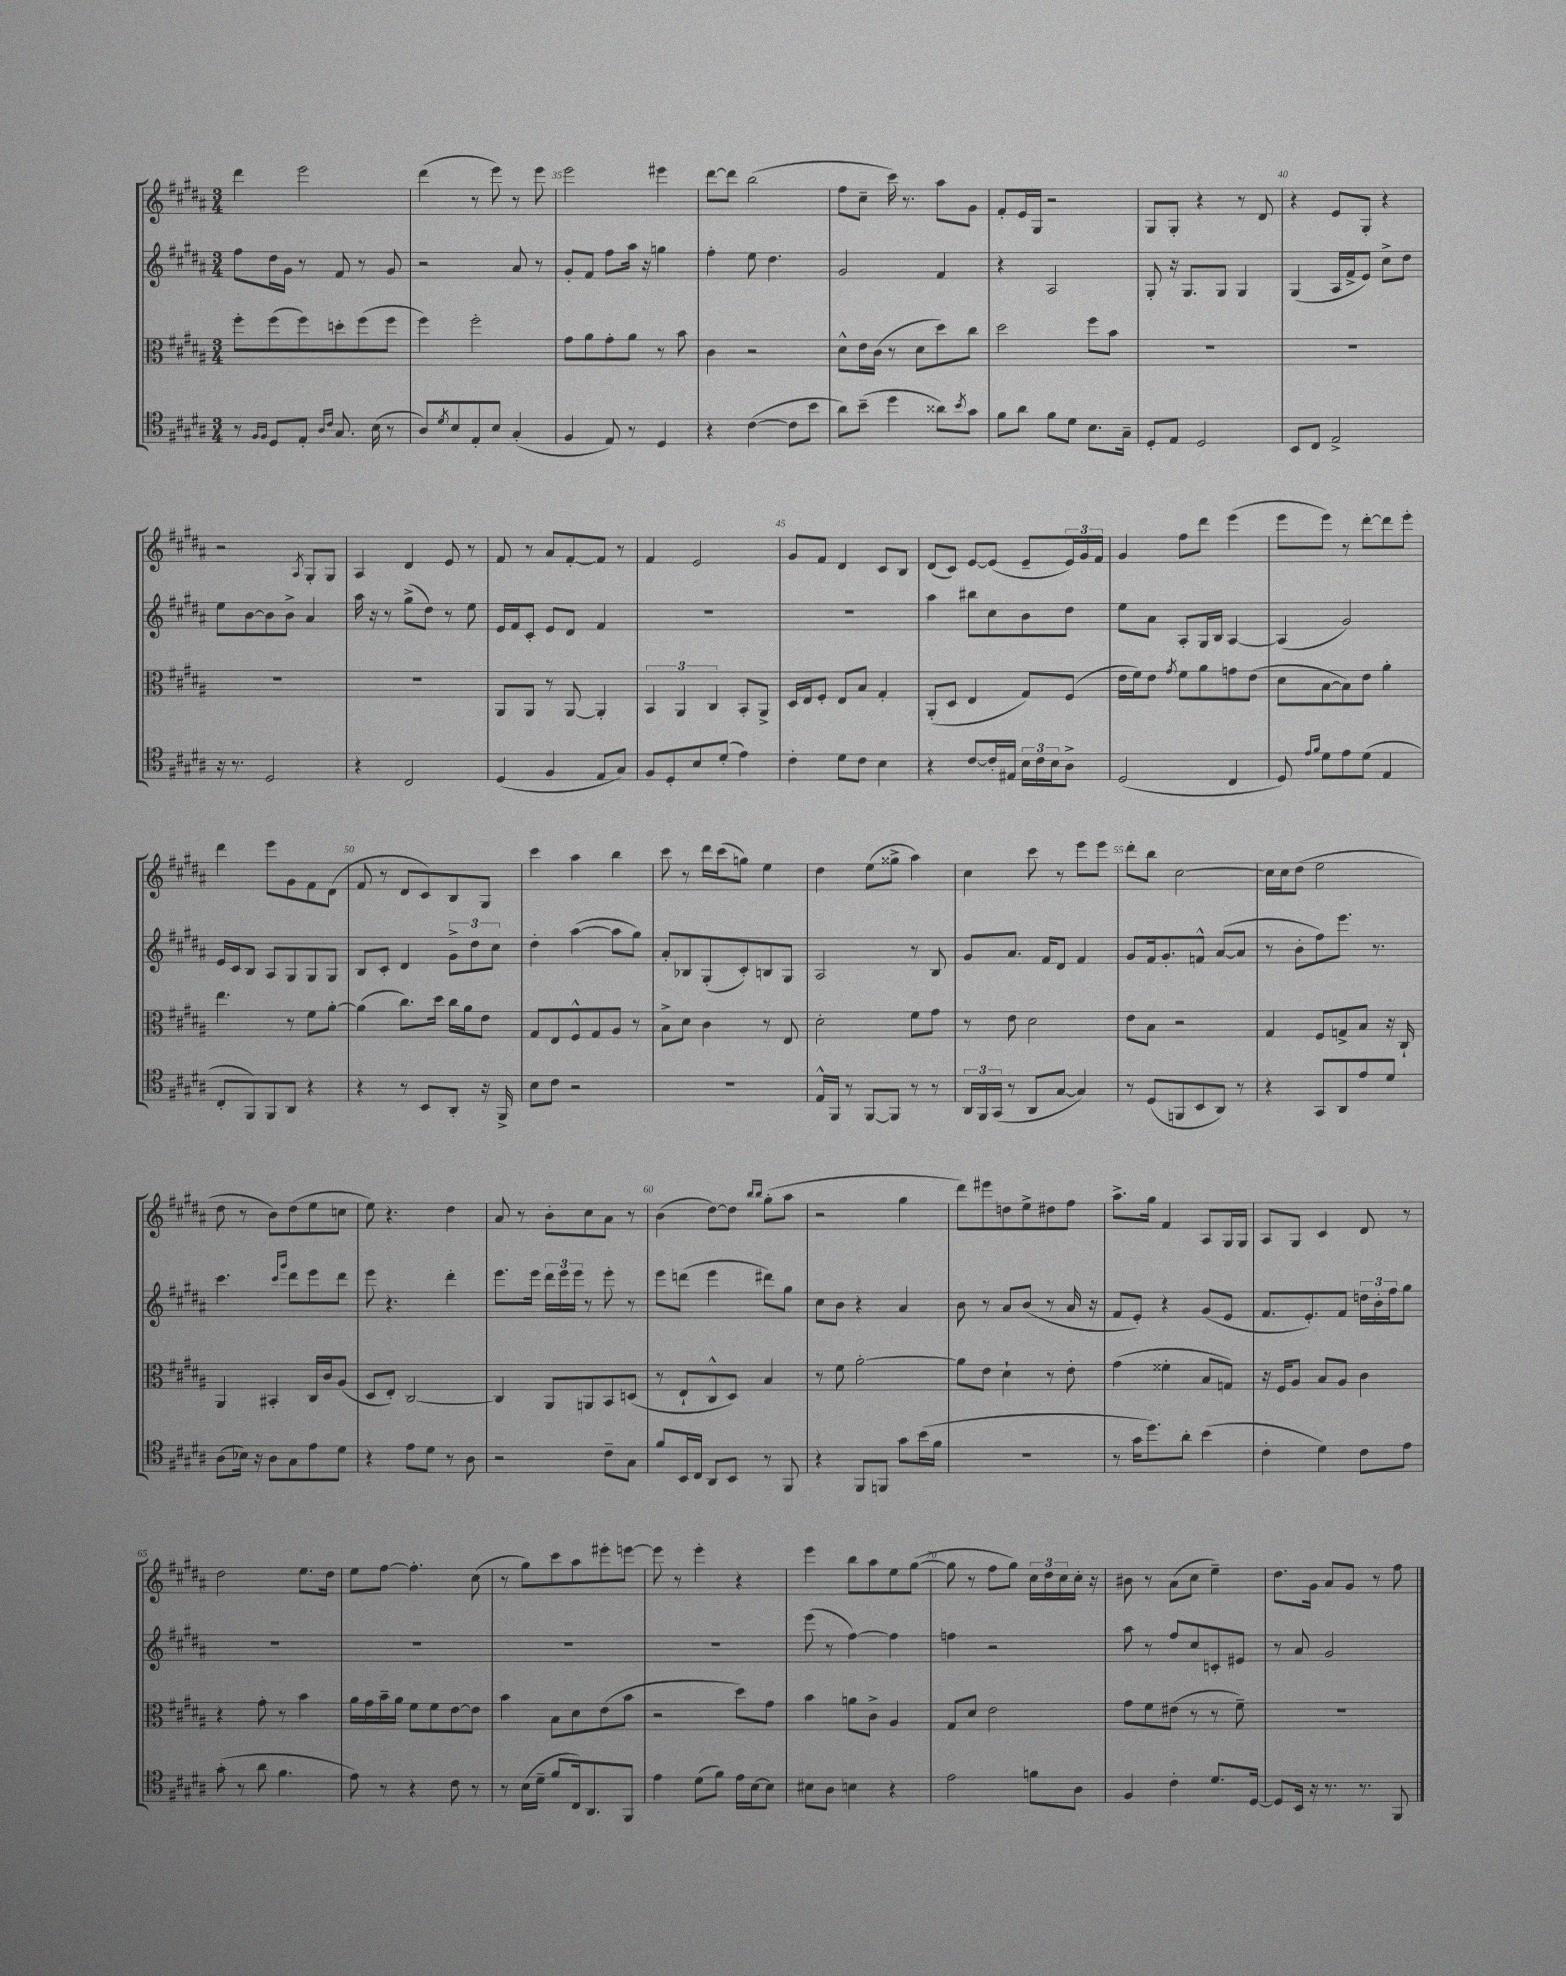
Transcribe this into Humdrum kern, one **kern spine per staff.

**kern	**kern	**kern	**kern
*staff4	*staff3	*staff2	*staff1
*clefC4	*clefC3	*clefG2	*clefG2
*k[f#c#g#d#a#]	*k[f#c#g#d#a#]	*k[f#c#g#d#a#]	*k[f#c#g#d#a#]
*M3/4	*M3/4	*M3/4	*M3/4
8r	8ff#'\L	8ff#\L	4ddd#\
16qqF#/LL	.	.	.
16qqF#/JJ	.	.	.
8D#/L	(8ff#\	16dd#\L	.
.	.	16g#\JJ	.
8E'/J	8ff#\)	8r	2eee\
16qqA#/LL	.	.	.
16qqc#/JJ	.	.	.
8.G#/	8dd'\	8f#/	.
.	(8ff#\	8r	.
(16B\	.	.	.
8r	8ff#\J	8g#/	.
=	=	=	=
8A#/L)	4ff#\)	2r	(4ddd#\
8qd#/	.	.	.
8B/	.	.	.
8E'/	2ff#'\	.	8r
8B/J	.	.	8eee\)
(4G#'/	.	8a#/	8r
.	.	8r	8eee\
=	=	=	=
4F#/	8g#\L	8g#'/L	2eee\
.	8a#\	8f#/J	.
8E/)	8g#'\	8ff#\L	.
8r	8a#\J	16aa#\Jk	.
.	.	16r	.
4D#/	8r	4gg\	4eee#\
.	8b\	.	.
=	=	=	=
4r	4c#\	4ff#'\	[8ddd#\L
.	.	.	8ddd#\]J
([4c#\	2r	8ee\	(2bb\
.	.	4.dd#\	.
8c#\]L	.	.	.
8b\J	.	.	.
=	=	=	=
8a#\L)	8d#^^\L	2g#/	8ff#\L
(8b~\J	16e\L	.	8cc#~\J
.	(16c#\JJ	.	.
4dd#\	8r	.	16ccc#\)
.	.	.	8.r
.	8d#\L	.	.
8a##\L)	8dd#\)	4f#/	8aa#\L
8qb/	.	.	.
8g#\J	8cc#\J	.	8g#\J
=	=	=	=
8f#\L	2dd#\	4r	8f#'/L
8a#\J	.	.	16e/L
.	.	.	16G#/JJ
8f#\L	.	2A#/	2r
8d#\J	.	.	.
8.B\L	8ff#\L	.	.
.	8b\J	.	.
16G#~\Jk	.	.	.
=	=	=	=
8D#'/L	2.r	8G#'/	8G#/L
8E/J	.	16r	8G#'/J
.	.	8.G#/L	.
2D#/	.	.	4r
.	.	8G#/J	.
.	.	4G#/	8r
.	.	.	8d#/
=	=	=	=
8BB/L	2.r	(4G#/	4r
8C#/J	.	.	.
2E^/	.	16A#/LL	8e/L
.	.	16f#^/J	.
.	.	8e/J)	8G#'/J
.	.	8cc#^\L	4r
.	.	8dd#\J	.
=	=	=	=
16r	2.r	8ee\L	2r
8.r	.	.	.
.	.	[8b\	.
2D#/	.	8b\]	.
.	.	8b^\J	.
.	.	.	8qA#/
.	.	4a#/	8G#'/L
.	.	.	8G#/J
=	=	=	=
4r	2.r	16aa#\	4A#/
.	.	16r	.
.	.	8r	.
2C#/	.	(8gg#^\L	4d#/
.	.	8dd#\J)	.
.	.	8r	8e/
.	.	8ee\	8r
=	=	=	=
(4D#/	8AA#/L	16e/LL	8f#/
.	.	16f#/J	.
.	8AA#/J	8c#'/J	8r
4F#/	8r	8e/L	8a#/L
.	[8AA#/	8d#/J	[8f#'/
8E/L	4AA#'/]	4f#/	8f#/]J
8G#/J)	.	.	8r
=	=	=	=
8F#/L	6BB/	2.r	4f#/
8D#'/	.	.	.
.	6AA#/	.	.
8B/	.	.	2e/
.	6C#/	.	.
(8d#'/J	.	.	.
4e\)	8BB'/L	.	.
.	8AA#^/J	.	.
=	=	=	=
4c#'\	16D#/LL	2.r	8g#/L
.	16E/J	.	.
.	8F#'/J	.	8f#/J
8d#\L	8E/L	.	4d#/
8c#\J	8B/J	.	.
4B\	4G#'/	.	8c#/L
.	.	.	8B/J
=	=	=	=
4r	(8AA#'/L	4aa#\	(8d#/L
.	8D#/J	.	8c#/J)
[8c#/L	4E/	8bb#\L	[8e/L
16c#'/]L	.	8cc#\	(8e/]J
16E#/JJ	.	.	.
24B\LL	8G#/L)	8b\	8e~/L
24c#\	.	.	.
24B\J	.	.	.
8A#^\J	(8F#/J	8dd#\J	24e/L)
.	.	.	24g#/
.	.	.	24f#/JJ
=	=	=	=
(2D#/	16e\LL	8ee\L	4g#/
.	16f#\J)	.	.
.	8e\J	8a#\J	.
.	8qg#/	.	.
.	8f#\L	8A#'/L	8ff#\L
.	8a#\	16G#/L	8ddd#\J
.	.	16B/JJ	.
4C#/	8g\	[4A#/	(4eee\
.	(8e\J	.	.
=	=	=	=
8D#/)	8d#\L	(4A#/]	8eee\L
16qqe/LL	.	.	.
16qqf#/JJ	.	.	.
8d#\L	[8B\	.	8eee\J)
8e\	8B\])	2g#/)	8r
(8d#\J	8e\J	.	[8ddd#'\L
4E/	4a#'\	.	8ddd#\]
.	.	.	8eee'\J
=	=	=	=
8C#'/L	4.ee\	16e/LL	4ddd#\
.	.	16c#/J	.
8FF#/)	.	8B/J	.
8FF#/	.	8A#/L	8eee\L
8AA#/J	8r	8G#/	8g#\
4r	8f#\L	8G#/	8f#\
.	[8a#'\J	8G#/J	(8d#\J
=	=	=	=
4r	(4a#\]	8B/L	8f#/
.	.	8c#'/J	8r
8r	8.cc#\L)	4d#/	8d#/L
8BB/L	.	.	8c#/)
.	16dd#\Jk	.	.
8AA#'/J	16cc#\LL	12g#^\L	8B/
.	16a#\J	.	.
.	.	12dd#\	.
16r	8e\J	.	8G#/J
.	.	12cc#\J	.
16FF#^/	.	.	.
=	=	=	=
8B\L	8G#/L	4dd#'\	4ccc#\
8c#\J	8E/	.	.
2r	8F#^^/	([4aa#\	4aa#\
.	8G#/	.	.
.	8A#/J	8aa#\]L	4bb\
.	8r	8gg#\J)	.
=	=	=	=
2.r	8B^\L	8a#'/L	8ccc#\
.	8d#\J	8B-/	8r
.	4c#\	(8G#'/	16ddd#\LL
.	.	.	(16ccc#\J
.	.	8c#'/)	8gg\J)
.	8r	8B/	4ee\
.	8E/	8G#/J	.
=	=	=	=
16E^^/LL	2d#'\	2A#/	4dd#\
16FF#/JJ	.	.	.
8r	.	.	.
[8FF#/L	.	.	(8ee\L
8FF#/]J	.	.	8gg##^\J
8r	8f#\L	8r	4aa#\)
8r	8g#\J	8B/	.
=	=	=	=
24AA#/LL	8r	8g#/L	4cc#\
24FF#/	.	.	.
(24GG#/JJ	.	.	.
8r	8e\	8.a#/J	.
8AA#/L	2d#\	.	8ccc#\
.	.	16f#/LK	.
[8G#/J	.	8d#/J	8r
4G#/])	.	4f#/	8eee\L
.	.	.	8eee\J
=	=	=	=
8r	8e\L	8g#/L	8ddd#'\L
(8D#/L	8B\J	16f#/k	8bb\J
.	.	8.g#'/	.
8FF/	2r	.	[2cc#\
8BB/	.	8f^^/J	.
8AA#/J)	.	([8a#/L	.
8r	.	8a#/]J	.
=	=	=	=
4r	4G#/	8r	16cc#\]LL
.	.	.	16cc#\J
.	.	8b'\L	(8dd#\J
8GG#/L	8F#/L	8ff#\)	2ee\
8AA#/	8G^/	8.eee\J	.
8e/	8B/J	.	.
.	.	8.r	.
8d#/J	16r	.	.
.	16C#`/	.	.
=	=	=	=
(8A#\L	4AA#/	4.ccc#\	8dd#\
16B-\Jk)	.	.	8r
16r	.	.	.
8A#\L	4BB#'/	.	8b\L)
.	.	16qqccc#/LL	.
.	.	16qqggg#/JJ	.
8G#\	.	8ddd#\L	(8dd#\
8e\	16C#/LL	8eee\	8ee\
.	16c#/J	.	.
8d#\J	(8A#/J	8ddd#\J	8cc\J
=	=	=	=
4r	8D#/L	8eee\	8ee\)
.	8E'/J)	4.r	4.r
8e\L	[2C#/	.	.
8d#\J	.	.	.
8r	.	4ddd#'\	4dd#\
8A#\	.	.	.
=	=	=	=
2r	4C#/]	8.eee\L	8a#/
.	.	.	8r
.	.	16eee\Jk	.
.	8AA#/L	24ddd#\LL	8b'\L
.	.	24eee\	.
.	.	24eee\JJ	.
.	8AA/	8r	8cc#\
8c#~\L	8BB/	8eee'\	8a#\J
8G#\J	(8D/J	8r	8r
=	=	=	=
8f#/L	8r	8eee\L	(4b\
16BB/L	8E`/L	(8ddd\J	.
16C#/JJ	.	.	.
8AA#/L	8C#^^/	4eee\	[8dd#\L)
8BB/J	8D#/J)	.	8dd#\]J
.	.	.	16qqbb/LL
.	.	.	16qqbb/JJ
8r	4B/	8ddd#\L)	(8gg#'\L
8FF#/	.	8gg#\J	8aa#\J
=	=	=	=
4r	8r	8cc#\L	2r
.	8f#\	8b\J	.
8FF#/L	[2a#'\	4r	.
8FF/J	.	.	.
8g#\L	.	4a#/	4gg#\
(16b\L	.	.	.
16f#\JJ	.	.	.
=	=	=	=
2.r	8a#\]L	8b\	8ddd#\L)
.	8e\J	8r	8eee#\
.	4d#`\	8a#/L	8dd\
.	.	(8b/J	8ee^\
.	8r	8r	8dd#\
.	8e'\	16a#/	8ff#\J
.	.	16r	.
=	=	=	=
8r	(4g#\	8f#/L	8.aa#^\L
16g#\LK	.	8e'/J)	.
8.dd#\)	.	.	16gg#\Jk
.	4f##'\	4r	4f#/
8a#'\J	.	.	.
(4b\	8B/L	(8g#/L	8A#/L
.	8G/J)	8e/J	16G#/L
.	.	.	16G#/JJ
=	=	=	=
4c#'\	16r	8.f#/L	8A#/L
.	16F#/LK	.	.
.	8A#/J	.	8G#/J
.	.	8.e'/)	.
4d#\)	8B/L	.	4c#/
.	8A#/J	8f#/J	.
8c#\L	4c#\	24dd\LL	8d#/
.	.	24b'\	.
.	.	24ff#\J	.
8e\J	.	8gg#\J	8r
=	=	=	=
(8g#'\	4r	2.r	2dd#\
8r	.	.	.
8a#\	8g#'\	.	.
4.f#\	8r	.	.
.	4b\	.	8.ee\L
.	.	.	16dd#\Jk
=	=	=	=
8e\)	16a#\LL	2.r	8ee\L
.	16g#\	.	.
8r	16b~\	.	[8ff#\J
.	16a#\JJ	.	.
4r	8f#\L	.	4.ff#'\]
.	8f#\	.	.
8c#\	[8e\	.	.
8r	8e\]J	.	(8cc#\
=	=	=	=
8r	4b\	2.r	8r
(16B\LL	.	.	8gg#\L)
16d#~\JJ	.	.	.
8f#/L	8B\L	.	8ccc#\
16C#/k)	8d#\	.	8aa#\
8.AA#/	.	.	.
.	(8e\	.	8eee#'\
8FF#/J	8b\J	.	[8eee\J
=	=	=	=
4e\	2r	2.r	8eee\]
.	.	.	8r
(8d#\L	.	.	4eee'\
8f#\J)	.	.	.
16e\LL	8dd#\L)	.	4r
[16B\J	.	.	.
8B\]J	8g#\J	.	.
=	=	=	=
8B#\L	4b\	(8eee\	4eee\
8A#\J	.	8r	.
4B\	8a\L	[4ff#\)	8bb\L
.	8c#^\J	.	8aa#\
4r	4A#/	4ff#\]	8ee\
.	.	.	([8gg#\J
=	=	=	=
2e\	8G#/L	4ff\	8gg#\]
.	8d#/J	.	8r
.	2e\	2r	8ff#\L
.	.	.	8gg#\J)
8f\L	.	.	24cc#\LL
.	.	.	24dd#\
.	.	.	24cc#\
8A#\J	.	.	16cc#'\JJ
.	.	.	16r
=	=	=	=
4F#/	8g#\L	8aa#\	8b#\
.	8f#\	8r	8r
4c#'\	(8e#\J	8ff#/L	(8a#\L
.	8r	8cc#/	8cc#\J
8.d#/L	8r	8c'/	4ee~\)
.	8f#~\)	8e#/J	.
[16D#/Jk	.	.	.
=	=	=	=
8D#/]L	2.r	8r	8.dd#\L
16BB/Jk	.	8a#/	.
16r	.	.	16g#\Jk
8.r	.	2g#/	8a#/L
.	.	.	8g#/J
8.r	.	.	.
.	.	.	8r
8FF#/	.	.	8ff#\
==	==	==	==
*-	*-	*-	*-
